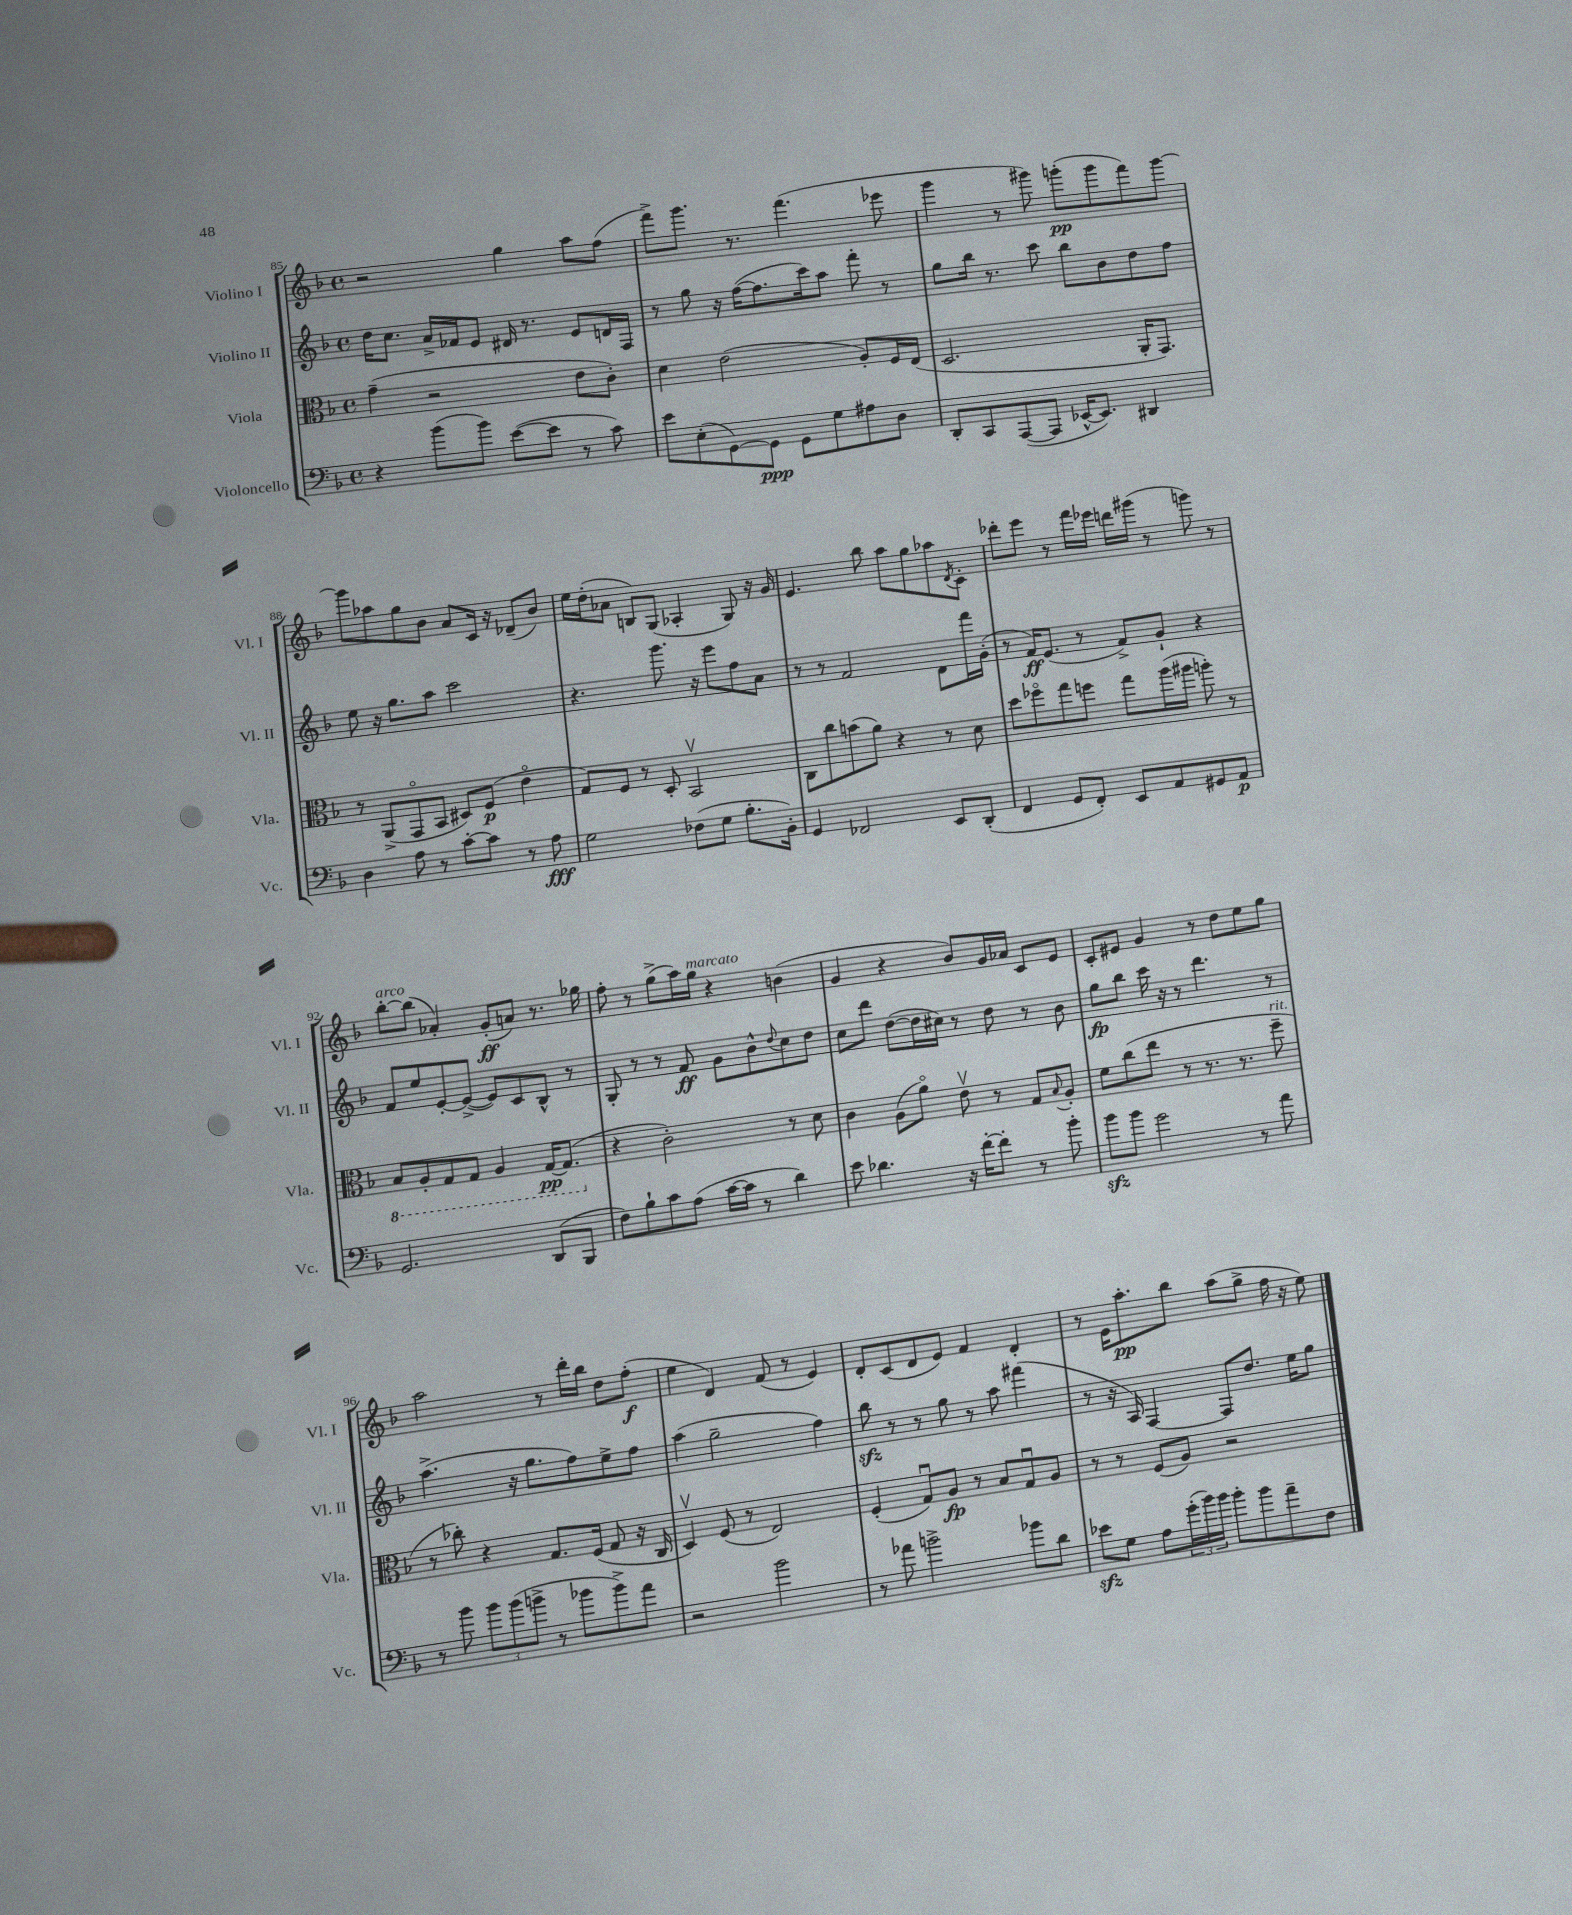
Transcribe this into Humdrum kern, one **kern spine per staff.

**kern	**dynam	**kern	**dynam	**kern	**dynam	**kern	**dynam
*part4	*part4	*part3	*part3	*part2	*part2	*part1	*part1
*staff4	*staff4	*staff3	*staff3	*staff2	*staff2	*staff1	*staff1
*I"Violoncello	*	*I"Viola	*	*I"Violino II	*	*I"Violino I	*
*I'Vc.	*	*I'Vla.	*	*I'Vl. II	*	*I'Vl. I	*
*clefF4	*	*clefC3	*	*clefG2	*	*clefG2	*
*k[b-]	*	*k[b-]	*	*k[b-]	*	*k[b-]	*
*M4/4	*	*M4/4	*	*M4/4	*	*M4/4	*
*met(c)	*	*met(c)	*	*met(c)	*	*met(c)	*
=85	=85	=85	=85	=85	=85	=85	=85
4r	.	(4g~\	.	16dd\KL	.	2r	.
.	.	.	.	8.cc\J	.	.	.
(8b-\L	.	2r	.	16a^/LL	.	.	.
.	.	.	.	16f-X/J	.	.	.
8b-\J)	.	.	.	8e/J	.	.	.
([8e\L	.	.	.	16d#X/	.	4gg\	.
.	.	.	.	8.r	.	.	.
8e\J]	.	.	.	.	.	.	.
8r	.	8e\L	.	8e/L	.	8aa\L	.
8c\)	.	8c'\J)	.	16dn/L	.	(8ff\J	.
.	.	.	.	16F/JJ	.	.	.
=86	=86	=86	=86	=86	=86	=86	=86
8e\L	.	4d\	.	8r	.	8fff^\L)	.
(8E'\	.	.	.	8gg\	.	8.ggg\J	.
[8GG\)	.	(2e\	.	16r	.	.	.
.	.	.	.	([16ff\KL	.	8.r	.
8GG\J]	ppp	.	.	8.ff\]	.	.	.
8GG\L	.	.	.	.	.	(4.fff\	.
.	.	.	.	16ccc\k)	.	.	.
8G\	.	.	.	8aa\J	.	.	.
8A#X\	.	8A'/L)	.	8fff'\	.	.	.
8D\J	.	16F/L	.	8r	.	8eee-X\	.
.	.	(16E/JJ	.	.	.	.	.
=87	=87	=87	=87	=87	=87	=87	=87
8DD'/L	.	2.D/	.	8gg\L	.	4ggg\	.
8CC/	.	.	.	16bb-\Jk	.	.	.
.	.	.	.	8.r	.	.	.
([8AAA/	.	.	.	.	.	8r	.
8AAA/J]	.	.	.	8ccc\	.	8ggg#X\)	.
[16EE-X^^/KL	.	.	.	8bb-\L	.	(8gggn'\L	pp
8.EE-/J])	.	.	.	.	.	.	.
.	.	.	.	8b-\	.	8ggg\	.
4DD#X/	.	16AA'/KL	.	8dd\	.	8fff\)	.
.	.	8.GG/J)	.	.	.	.	.
.	.	.	.	8ff\J	.	[8ggg\J	.
!!LO:LB:g=z
=88	=88	=88	=88	=88	=88	=88	=88
4D\	.	8r	.	8ee\	.	8ggg\L]	.
.	.	(8AA^/L	.	16r	.	8aa-X\	.
.	.	.	.	8.gg\L	.	.	.
8A\	.	8GG/	.	.	.	8gg\	.
8r	.	8BB-/J	.	8aa\J	.	8b-\J	.
[8c'\L	.	8D#X/L)	.	2ccc\	.	8a/L	.
8c\J]	.	(8F/J	p	.	.	16c/Jk	.
.	.	.	.	.	.	16r	.
8r	.	4e\	.	.	.	(8d-X~/L	.
8A\	fff	.	.	.	.	8b-/J)	.
=89	=89	=89	=89	=89	=89	=89	=89
2G\	.	8G/L)	.	4.r	.	16ee\LL	.
.	.	.	.	.	.	(16dd'\J	.
.	.	8F/J	.	.	.	8a-X\J	.
.	.	8r	.	.	.	8Bn/L)	.
.	.	8D'/	.	8.ggg\	.	(8G/J	.
(8F-X\L	.	2BB-v/	.	.	.	4A-X'/	.
.	.	.	.	16r	.	.	.
8G\J	.	.	.	8eee\L	.	.	.
8.B-'\L	.	.	.	8ff\	.	8G/)	.
.	.	.	.	8a\J	.	16r	.
16BB-'\Jk)	.	.	.	.	.	16g/	.
=90	=90	=90	=90	=90	=90	=90	=90
4GG/	.	8C\L	.	8r	.	4.e/	.
.	.	8cc\	.	8r	.	.	.
2FF-X/	.	(8bn\	.	2f/	.	.	.
.	.	8a\J)	.	.	.	8bb-\	.
.	.	4r	.	.	.	8aa\L	.
.	.	.	.	.	.	8gg\	.
8EE/L	.	8r	.	8d\L	.	8aa-X\	.
.	.	.	.	.	.	8qd/	.
(8DD'/J	.	8d\	.	16fff\L	.	8c'\J	.
.	.	.	.	(16g'\JJ	.	.	.
=91	=91	=91	=91	=91	=91	=91	=91
4FF/	.	8dd\L	.	8r	.	8ddd-X'\L	.
.	.	8ff-X\	.	16f/KL)	ff	8eee\J	.
.	.	.	.	(8.e/J	.	.	.
8GG/L	.	8gg\	.	.	.	8r	.
8FF'/J)	.	8ffn\J	.	8r	.	16fff\LL	.
.	.	.	.	.	.	16eee-X\JJ	.
8EE/L	.	8gg\L	.	8f^/L)	.	16dddn\LL	.
.	.	.	.	.	.	(16ggg#X\JJ	.
8AA/	.	(16aa\L	.	8g`/J	.	8r	.
.	.	16aa#X\JJ	.	.	.	.	.
8GG#X/	.	8aan'\)	.	4r	.	8gggn\)	.
8AA/J	p	8r	.	.	.	8r	.
!!LO:LB:g=z
=92	=92	=92	=92	=92	=92	=92	=92
*	*	*8ba	*	*	*	*	*
!	!	!	!	!	!	!LO:TX:a:i:t=arco	!
2.GG/	.	8BB-/L	.	8f/L	.	[8bb-'\L	.
.	.	8AA'/	.	8ee/	.	(8bb-\J]	.
.	.	8GG/	.	[8e'/	.	4a-X'/)	.
.	.	8GG/J	.	(8e^/J_	.	.	.
.	.	4AA/	.	8e/L])	.	(8g'/L	ff
.	.	.	.	8c/	.	8an/J)	.
(8DD/L	.	[16GG/KL	pp	8B-^^/J	.	8.r	.
.	.	(8.GG/J]	.	.	.	.	.
8BBB-/J	.	.	.	8r	.	.	.
.	.	.	.	.	.	16gg-X\	.
=93	=93	=93	=93	=93	=93	=93	=93
*	*	*X8ba	*	*	*	*	*
8F\L)	.	4r	.	8G'/	.	8ff'\	.
8B-`\	.	.	.	8r	.	8r	.
8c\	.	2c'\)	.	8r	.	(8gg^\L	.
(8A\J	.	.	.	8f/	ff	16aa\L)	.
!	!	!	!	!	!	!LO:TX:a:i:t=marcato	!
.	.	.	.	.	.	16gg\JJ	.
[16c\LL	.	.	.	8g\L	.	4r	.
16c\JJ]	.	.	.	.	.	.	.
8r	.	.	.	8b-^^\	.	.	.
.	.	.	.	8qqdd/	.	.	.
4d\)	.	8r	.	8cc\	.	(4bn\	.
.	.	8d\	.	8dd\J	.	.	.
=94	=94	=94	=94	=94	=94	=94	=94
8e\	.	4c\	.	8cc\L	.	4g/	.
4.d-X\	.	.	.	8ddd\J	.	.	.
.	.	(8A\L	.	([8dd\L	.	4r	.
.	.	8a\J)	.	16dd\L]	.	.	.
.	.	.	.	16cc#X\JJ)	.	.	.
16r	.	8ev\	.	8r	.	8b-/L)	.
[16f'\KL	.	.	.	.	.	.	.
8f'\J]	.	8r	.	8dd\	.	16g/L	.
.	.	.	.	.	.	16a-X/JJ	.
8r	.	8G/L	.	8r	.	8c/L	.
.	.	8qqB-/	.	.	.	.	.
8b-'\	.	8A'/J	.	8b-\	.	8e/J	.
=95	=95	=95	=95	=95	=95	=95	=95
8b-zz\L	.	8f\L	.	8gg\L	fp	8c'/L	.
8b-\J	.	(8cc\	.	8bb-\J	.	8e#X/J	.
2g\	.	8ee\J	.	16ccc\	.	4g/	.
.	.	.	.	16r	.	.	.
.	.	8r	.	8r	.	.	.
.	.	8.r	.	4.ddd\	.	8r	.
.	.	.	.	.	.	8dd\L	.
.	.	8.r	.	.	.	.	.
8r	.	.	.	.	.	8ee\	.
!	!	!LO:TX:a:i:t=rit.	!	!	!	!	!
8a\	.	8ff~\	.	8r	.	8gg\J	.
!!LO:LB:g=z
=96	=96	=96	=96	=96	=96	=96	=96
8r	.	8r	.	(4.aa^\	.	2aa\	.
8b-\	.	8cc-X'\)	.	.	.	.	.
12b-\L	.	4r	.	.	.	.	.
(12b-\	.	.	.	.	.	.	.
.	.	.	.	16r	.	.	.
12bn^\J	.	.	.	.	.	.	.
.	.	.	.	8.gg\L	.	.	.
8r	.	8.G/L	.	.	.	8r	.
8b-X\L	.	.	.	8ff\)	.	16ddd'\LL	.
.	.	(16F/Jk	.	.	.	16bb-\JJ	.
8b-^\)	.	8G/	.	8ee^\	.	8dd\L	.
8a\J	.	16r	.	8ff\J	.	(8ff'\J	f
.	.	16C/	.	.	.	.	.
=97	=97	=97	=97	=97	=97	=97	=97
2r	.	4Dv/)	.	(4aa\	.	4ee\	.
.	.	(8F/	.	2gg~\	.	4d/)	.
.	.	8r	.	.	.	.	.
2b-\	.	2E/)	.	.	.	(8f/	.
.	.	.	.	.	.	8r	.
.	.	.	.	4ff\)	.	4e/)	.
=98	=98	=98	=98	=98	=98	=98	=98
8r	.	(4F'/	.	8bb-zz\	.	8d'/L	.
8a-X\	.	.	.	8r	.	(8c/	.
2bn^\	.	8Gu/L)	.	8r	.	8d/	.
.	.	8A/J	fp	8gg\	.	8e/J)	.
.	.	8r	.	8r	.	4f/	.
.	.	8B-/L	.	8aa\	.	.	.
8b-X\L	.	8Gu/	.	(4fff#X\	.	4d'/	.
8d\J	.	8A/J	.	.	.	.	.
=99	=99	=99	=99	=99	=99	=99	=99
8e-Xzz\L	.	8r	.	8r	.	8r	.
8G\J	.	8r	.	16r	.	16e\KL	.
.	.	.	.	16A/)	.	8.aa'\	pp
8A\L	.	(8F/L	.	[4F/	.	.	.
(24g'\L	.	8A/J)	.	.	.	8bb-\J	.
24b-\)	.	.	.	.	.	.	.
24b-\JJ	.	.	.	.	.	.	.
8b-'\L	.	2r	.	8F/L]	.	(8aa\L	.
8b-\	.	.	.	8.dd/J	.	8gg^\J	.
8a~\	.	.	.	.	.	16ff\	.
.	.	.	.	16ee\KL	.	16r	.
8F\J	.	.	.	8gg\J	.	8ee\)	.
==	==	==	==	==	==	==	==
*-	*-	*-	*-	*-	*-	*-	*-
